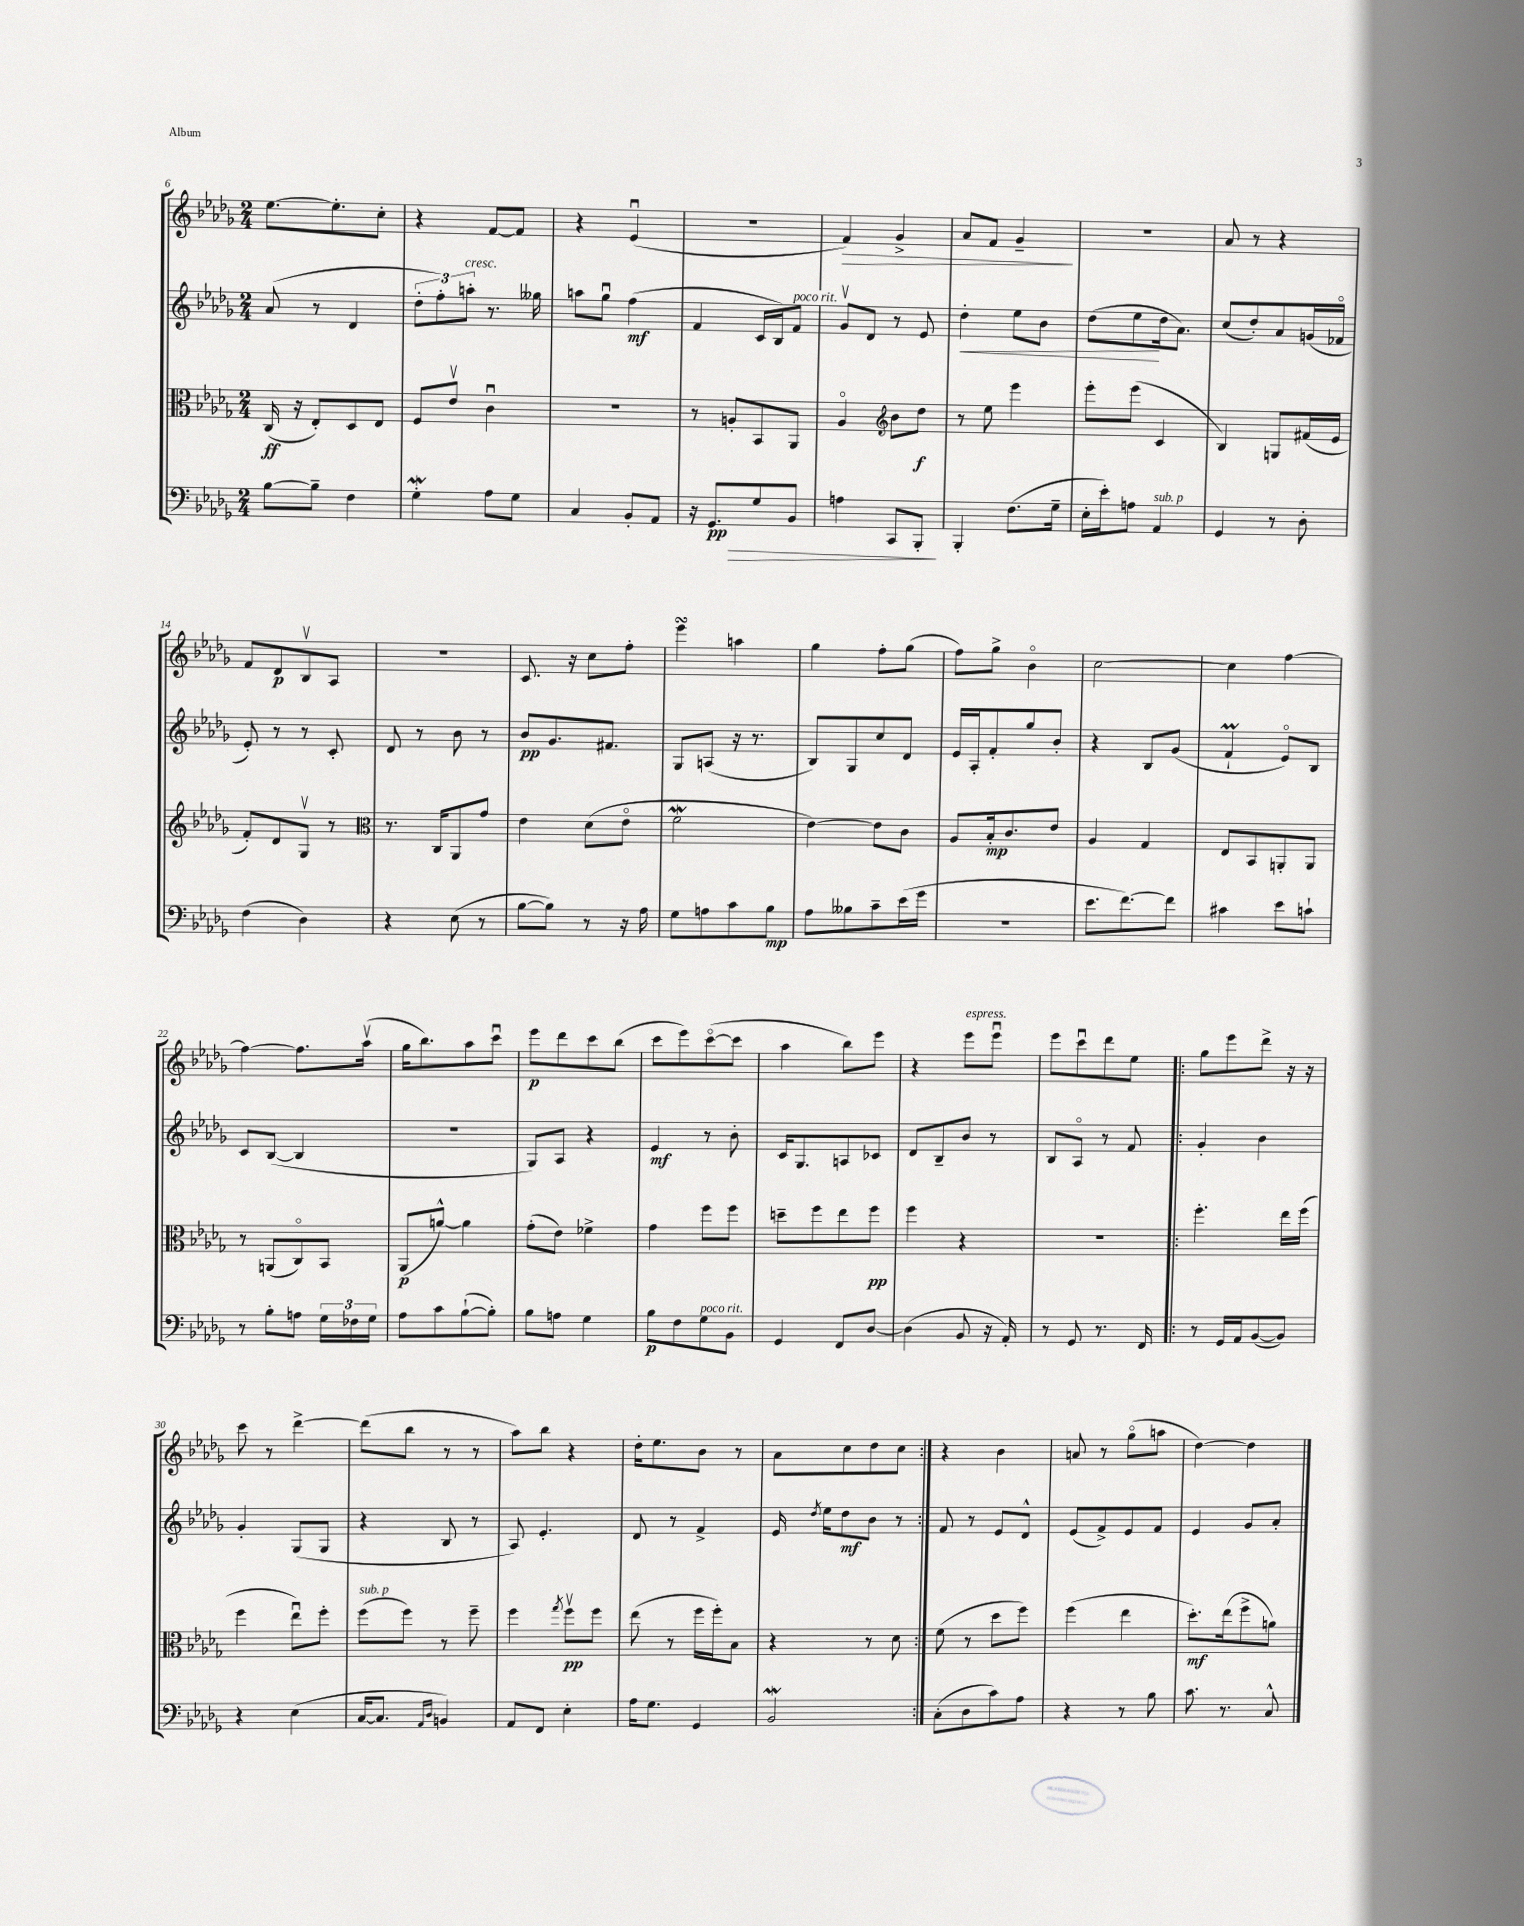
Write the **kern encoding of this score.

**kern	**dynam	**kern	**dynam	**kern	**dynam	**kern	**dynam
*part4	*part4	*part3	*part3	*part2	*part2	*part1	*part1
*staff4	*staff4	*staff3	*staff3	*staff2	*staff2	*staff1	*staff1
*clefF4	*	*clefC3	*	*clefG2	*	*clefG2	*
*k[b-e-a-d-g-]	*	*k[b-e-a-d-g-]	*	*k[b-e-a-d-g-]	*	*k[b-e-a-d-g-]	*
*M2/4	*	*M2/4	*	*M2/4	*	*M2/4	*
=6	=6	=6	=6	=6	=6	=6	=6
[8B-\L	.	(16C/	ff	(8a-/	.	[8.ee-\L	.
.	.	16r	.	.	.	.	.
8B-~\J]	.	8E-'/L)	.	8r	.	.	.
.	.	.	.	.	.	8.ee-'\]	.
4F\	.	8D-/	.	4d-/	.	.	.
.	.	8E-/J	.	.	.	8cc'\J	.
=7	=7	=7	=7	=7	=7	=7	=7
4G-w'\	.	8F/L	.	12dd-'\L	.	4r	.
.	.	.	.	12ff'\)	.	.	.
.	.	8e-v/J	.	.	.	.	.
!	!	!	!	!LO:TX:a:i:t=cresc.	!	!	!
.	.	.	.	12aan'\J	.	.	.
8A-\L	.	4cu\	.	8.r	.	[8f/L	.
8G-\J	.	.	.	.	.	8f/J]	.
.	.	.	.	16gg--X\	.	.	.
=8	=8	=8	=8	=8	=8	=8	=8
4C/	.	2r	.	8aan\L	.	4r	.
.	.	.	.	8gg-u\J	.	.	.
8BB-'/L	.	.	.	(4ff\	mf	(4e-u/	.
8AA-/J	.	.	.	.	.	.	.
=9	=9	=9	=9	=9	=9	=9	=9
16r	.	8r	.	4f/	.	2r	.
!	!LO:HP:b	!	!	!	!	!	!
8.GG-/L	> pp	.	.	.	.	.	.
.	.	8An'/L	.	.	.	.	.
8G-/	.	8BB-/	.	16c/LL	.	.	.
.	.	.	.	16B-/J)	.	.	.
!	!	!	!	!LO:TX:a:i:t=poco rit.	!	!	!
8BB-/J	.	8AA-/J	.	8f/J	.	.	.
=10	=10	=10	=10	=10	=10	=10	=10
!	!	!	!	!	!	!	!LO:HP:b
4An\	.	4A-/	.	8g-v/L	.	4f/)	>
.	.	.	.	8d-/J	.	.	.
*	*	*clefG2	*	*	*	*	*
8CC/L	.	8b-\L	.	8r	.	4g-^/	.
8BBB-'/J	.	8dd-\J	f	8e-/	.	.	.
.	]	.	.	.	.	.	.
=11	=11	=11	=11	=11	=11	=11	=11
!	!	!	!	!	!LO:HP:b	!	!
4BBB-'/	.	8r	.	4dd-'\	<	8a-/L	.
.	.	8ee-\	.	.	.	8f/J	.
(8.F\L	.	4eee-\	.	8ee-\L	.	4g-~/	.
.	.	.	.	8b-\J	.	.	.
16G-~\Jk	.	.	.	.	.	.	.
.	.	.	.	.	.	.	]
=12	=12	=12	=12	=12	=12	=12	=12
16E-'\LL	.	8eee-'\L	.	(8dd-\L	.	2r	.
16e-'\J)	.	.	.	.	.	.	.
8An\J	.	(8eee-\J	.	8ee-\	.	.	.
!LO:TX:a:i:t=sub. p	!	!	!	!	!	!	!
4AA-/	.	4c/	.	16dd-\k	[	.	.
.	.	.	.	8.a-\J)	.	.	.
=13	=13	=13	=13	=13	=13	=13	=13
4GG-/	.	4B-/)	.	(8cc/L	.	8a-/	.
.	.	.	.	8dd-'/)	.	8r	.
8r	.	8Gn/L	.	8a-/	.	4r	.
8D-'\	.	(16f#X/L	.	(16gn/L	.	.	.
.	.	16e-/JJ	.	16f-X/JJ	.	.	.
!!LO:LB:g=z
=14	=14	=14	=14	=14	=14	=14	=14
(4F\	.	8f'/L)	.	8e-'/)	.	8f/L	.
.	.	8d-/	.	8r	.	8d-/	p
4D-\)	.	8G-v/J	.	8r	.	8B-v/	.
.	.	8r	.	8c'/	.	8A-/J	.
=15	=15	=15	=15	=15	=15	=15	=15
*	*	*clefC3	*	*	*	*	*
4r	.	8.r	.	8d-/	.	2r	.
.	.	.	.	8r	.	.	.
.	.	16C/KL	.	.	.	.	.
(8E-\	.	8AA-/	.	8b-\	.	.	.
8r	.	8g-/J	.	8r	.	.	.
=16	=16	=16	=16	=16	=16	=16	=16
[8B-\L	.	4e-\	.	8b-/L	pp	8.c/	.
8B-\J])	.	.	.	8.g-/	.	.	.
.	.	.	.	.	.	16r	.
8r	.	(8d-\L	.	.	.	8cc\L	.
.	.	.	.	8.f#X/J	.	.	.
16r	.	8e-\J	.	.	.	8ff'\J	.
16A-\	.	.	.	.	.	.	.
=17	=17	=17	=17	=17	=17	=17	=17
8G-\L	.	2fW\	.	8G-/L	.	4eee-sSSS\	.
8An\	.	.	.	(8An/J	.	.	.
8c\	.	.	.	16r	.	4aan\	.
.	.	.	.	8.r	.	.	.
8B-\J	mp	.	.	.	.	.	.
=18	=18	=18	=18	=18	=18	=18	=18
8A-\L	.	[4e-\)	.	8B-/L)	.	4gg-\	.
8B--X\	.	.	.	8G-/	.	.	.
8c~\	.	8e-\L]	.	8cc/	.	8ff'\L	.
(16e-\L	.	8c\J	.	8d-/J	.	(8gg-\J	.
16g-\JJ	.	.	.	.	.	.	.
=19	=19	=19	=19	=19	=19	=19	=19
2r	.	8A-/L	.	16e-/LL	.	8ff\L)	.
.	.	.	.	16A-'/J	.	.	.
.	.	16B-'/k	mp	8f'/	.	8gg-^\J	.
.	.	8.c/	.	.	.	.	.
.	.	.	.	8gg-/	.	4b-\	.
.	.	8e-/J	.	8b-'/J	.	.	.
=20	=20	=20	=20	=20	=20	=20	=20
8.e-\L	.	4A-/	.	4r	.	[2cc\	.
[8.f\)	.	.	.	.	.	.	.
.	.	4G-/	.	8B-/L	.	.	.
8f\J]	.	.	.	(8g-/J	.	.	.
=21	=21	=21	=21	=21	=21	=21	=21
4c#X\	.	8E-/L	.	4fm`/	.	4cc\]	.
.	.	8BB-/	.	.	.	.	.
8e-\L	.	8AAn'/	.	8e-/L)	.	[4ff\	.
8cn`\J	.	8AA/J	.	8B-/J	.	.	.
!!LO:LB:g=z
=22	=22	=22	=22	=22	=22	=22	=22
8r	.	8r	.	8c/L	.	4ff\_	.
8B-'\L	.	(8AAn/L	.	([8B-/J	.	.	.
8An\J	.	8C/)	.	4B-/]	.	8.ff\L]	.
24G-\LL	.	8BB-/J	.	.	.	.	.
24F-X\	.	.	.	.	.	.	.
.	.	.	.	.	.	(16aa-v\Jk	.
24G-\JJ	.	.	.	.	.	.	.
=23	=23	=23	=23	=23	=23	=23	=23
8A-\L	.	(8AA-/L	p	2r	.	16gg-\KL	.
.	.	.	.	.	.	8.bb-\)	.
8c\	.	[8an^^/J)	.	.	.	.	.
([8B-`\	.	4a\]	.	.	.	8aa-\	.
8B-'\J])	.	.	.	.	.	8cccu\J	.
=24	=24	=24	=24	=24	=24	=24	=24
8B-\L	.	(8g-'\L	.	8G-/L)	.	8eee-\L	p
8An\J	.	8e-\J)	.	8A-/J	.	8ddd-\	.
4G-\	.	4f-X^\	.	4r	.	8ccc\	.
.	.	.	.	.	.	(8bb-\J	.
=25	=25	=25	=25	=25	=25	=25	=25
8B-\L	p	4g-\	.	4e-/	mf	8ccc\L	.
8F\	.	.	.	.	.	8eee-\)	.
!LO:TX:a:i:t=poco rit.	!	!	!	!	!	!	!
8G-\	.	8ff\L	.	8r	.	([8ccc\	.
8BB-\J	.	8ff\J	.	8b-'\	.	8ccc\J]	.
=26	=26	=26	=26	=26	=26	=26	=26
4GG-/	.	8ddn~\L	.	16c/KL	.	4aa-\	.
.	.	.	.	8.G-/	.	.	.
.	.	8ff\	.	.	.	.	.
8FF/L	.	8ee-\	.	8An/	.	8bb-\L)	.
[8D-/J	.	8ff\J	pp	8c-X/J	.	8eee-\J	.
=27	=27	=27	=27	=27	=27	=27	=27
(4D-\]	.	4ff\	.	8d-/L	.	4r	.
.	.	.	.	8B-~/	.	.	.
!	!	!	!	!	!	!LO:TX:a:i:t=espress.	!
8BB-/	.	4r	.	8b-/J	.	8eee-\L	.
16r	.	.	.	8r	.	8eee-u\J	.
16AA-'/)	.	.	.	.	.	.	.
=28	=28	=28	=28	=28	=28	=28	=28
8r	.	2r	.	8B-/L	.	8eee-\L	.
8GG-/	.	.	.	8A-/J	.	8cccu\	.
8.r	.	.	.	8r	.	8ddd-\	.
.	.	.	.	8f/	.	8ee-\J	.
16FF/	.	.	.	.	.	.	.
=29!|:	=29!|:	=29!|:	=29!|:	=29!|:	=29!|:	=29!|:	=29!|:
8r	.	4.ff'\	.	4g-'/	.	8gg-\L	.
16GG-/LL	.	.	.	.	.	8eee-\	.
16AA-/J	.	.	.	.	.	.	.
([8BB-/	.	.	.	4b-\	.	8ddd-^\J	.
8BB-/J])	.	16ee-\LL	.	.	.	16r	.
.	.	(16ff\JJ	.	.	.	16r	.
!!LO:LB:g=z
=30	=30	=30	=30	=30	=30	=30	=30
4r	.	4ff\	.	4g-'/	.	8ccc\	.
.	.	.	.	.	.	8r	.
(4E-\	.	8ee-u\L)	.	(8G-/L	.	[4ddd-^\	.
.	.	8ff'\J	.	8G-/J	.	.	.
=31	=31	=31	=31	=31	=31	=31	=31
!	!	!LO:TX:a:i:t=sub. p	!	!	!	!	!
[16C/KL	.	(8ff\L	.	4r	.	(8ddd-\L]	.
8.C/J]	.	.	.	.	.	.	.
.	.	8ff\J)	.	.	.	8bb-\J	.
16qqAA-/LL	.	.	.	.	.	.	.
16qqD-/JJ	.	.	.	.	.	.	.
4BBn/)	.	8r	.	8B-/	.	8r	.
.	.	8ff~\	.	8r	.	8r	.
=32	=32	=32	=32	=32	=32	=32	=32
8AA-/L	.	4ff\	.	8A-/)	.	8aa-\L)	.
8FF/J	.	.	.	4.e-'/	.	8bb-\J	.
.	.	8qgg-/	.	.	.	.	.
4E-'\	.	8ffv\L	pp	.	.	4r	.
.	.	8ff\J	.	.	.	.	.
=33	=33	=33	=33	=33	=33	=33	=33
16A-\KL	.	(8ee-\	.	8d-/	.	16dd-'\KL	.
8.G-\J	.	.	.	.	.	8.ee-\	.
.	.	8r	.	8r	.	.	.
4GG-/	.	16ff\LL	.	4f^/	.	8b-\J	.
.	.	16ff'\J)	.	.	.	.	.
.	.	8B-\J	.	.	.	8r	.
=34	=34	=34	=34	=34	=34	=34	=34
2BB-W/	.	4r	.	16e-/	.	8a-\L	.
.	.	.	.	8qdd-/	.	.	.
.	.	.	.	16ee-\KL	.	.	.
.	.	.	.	8dd-\	mf	8cc\	.
.	.	8r	.	8b-\J	.	8dd-\	.
.	.	8d-\	.	8r	.	8cc\J	.
=35:|!	=35:|!	=35:|!	=35:|!	=35:|!	=35:|!	=35:|!	=35:|!
(8C'\L	.	(8f\	.	8f/	.	4r	.
8D-\	.	8r	.	8r	.	.	.
8c\)	.	8dd-\L	.	8e-/L	.	4b-\	.
8A-\J	.	8ff\J)	.	8d-^^/J	.	.	.
=36	=36	=36	=36	=36	=36	=36	=36
4r	.	(4ff\	.	(8e-/L	.	8an/	.
.	.	.	.	8f^/)	.	8r	.
8r	.	4ee-\	.	8e-/	.	(8gg-\L	.
8B-\	.	.	.	8f/J	.	8aan\J	.
=37	=37	=37	=37	=37	=37	=37	=37
8.c\	.	8.dd-'\L)	mf	4e-/	.	[4dd-\)	.
8.r	.	(16ee-\k	.	.	.	.	.
.	.	8ff^\	.	8g-/L	.	4dd-\]	.
8C^^/	.	8an\J)	.	8a-'/J	.	.	.
==	==	==	==	==	==	==	==
*-	*-	*-	*-	*-	*-	*-	*-
